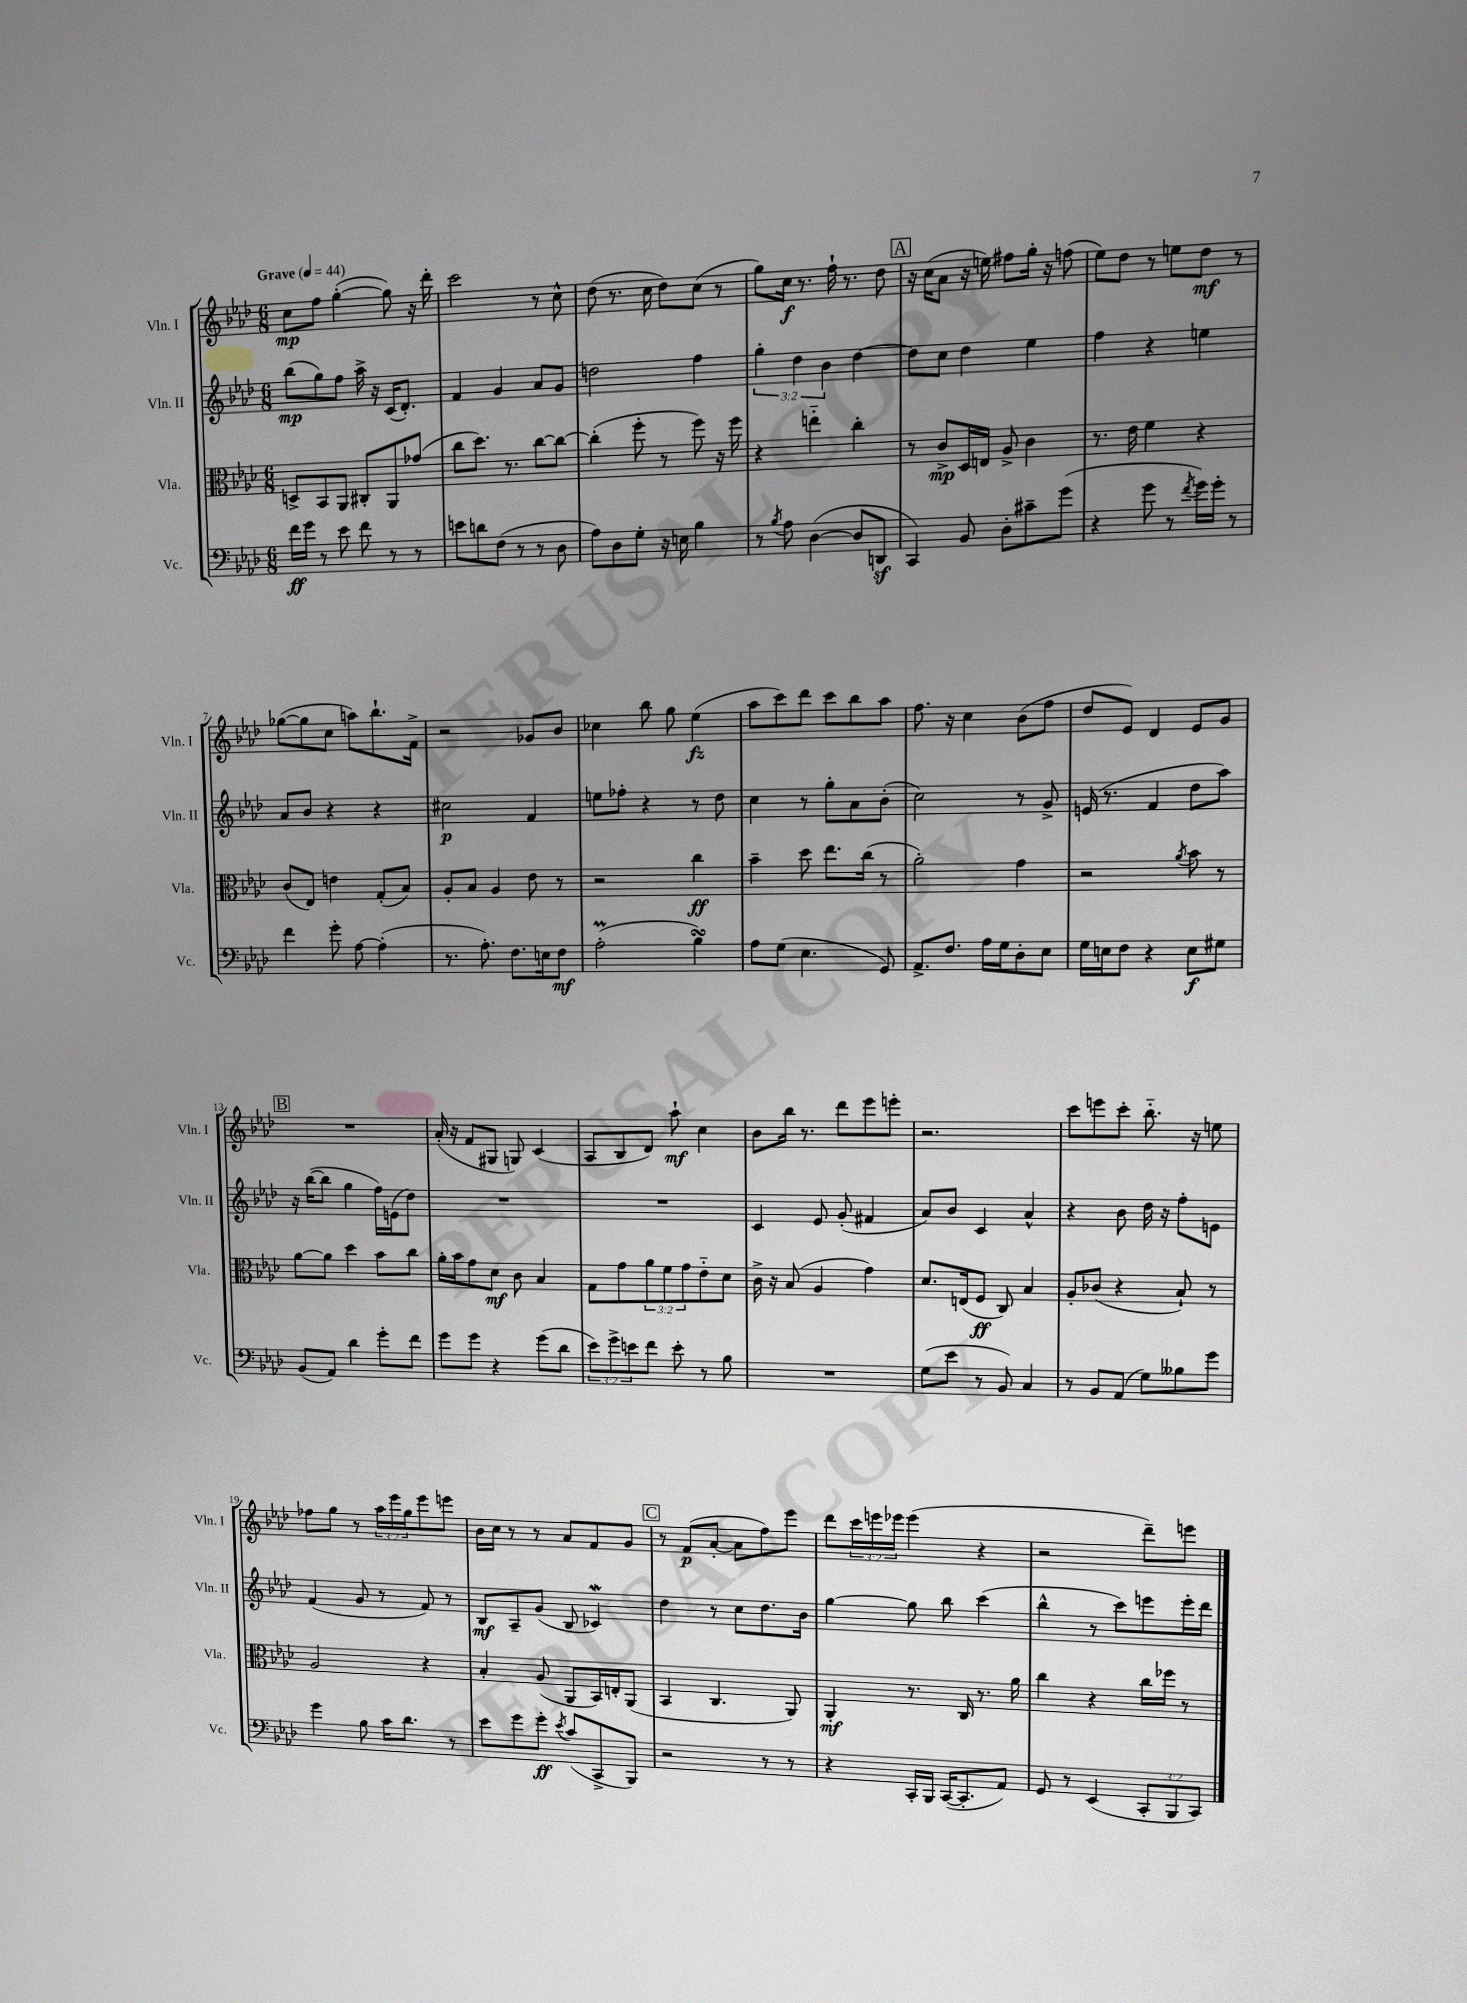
<<
\new StaffGroup <<
\new Staff = "s0" \with { instrumentName = "Vln. I" shortInstrumentName = "Vln. I" } {
    \clef treble \key aes \major \numericTimeSignature \time 6/8 \override Staff.TupletNumber.text = #tuplet-number::calc-fraction-text \tempo "Grave" 4 = 44
    c''8\mp f''8 g''4~-.( g''8) r16 des'''16-. |
    c'''2 r8 c''8-^ |
    des''8( r8. c''16 des''8) c''8( r8 |
    g''8) c''16\f r8. f''16-! r8. des''8 |
    \mark \markup { \box "A" } r16 c''16( aes'8 r16 e''16) fis''8 g''16-. r16 f''8( |
    ees''8) des''8 r8 e''8 des''8\mf r8 |
    ges''8~( ges''8 c''8 a''8) bes''8.-! f'16-> |
    r2 ges'8 bes'8 |
    ces''4 bes''8 g''8 ees''4\fz( |
    aes''8 c'''8) des'''8 c'''8 bes''8 aes''8 |
    f''8. r16 c''4 bes'8( f''8 |
    des''8 ees'8) des'4 ees'8 g'8 |
    \mark \markup { \box "B" } R2. |
    aes'16-.( r16 f'8 gis8 g8) c'4( |
    aes8 bes8 des'8) aes''8-!\mf c''4 |
    bes'8 bes''16 r8. des'''8 ees'''8 e'''8-. |
    r2. |
    c'''8 e'''8 c'''8-. bes''8.-_ r16 e''8 |
    fes''8 g''8 r8 \tuplet 3/2 { aes''16 ees'''16 g''16 } ees'''8 e'''8 |
    bes'16 c''16 r8 r8 aes'8 f'8 g'8 |
    \mark \markup { \box "C" } r8 f'8\p( aes'8~-. aes'8 f''8) ees'''8 |
    des'''8 \tuplet 3/2 { c'''16 e'''16 ees'''16 } ees'''4( r4 |
    r2 des'''8--) e'''8 \bar "|." |
}
\new Staff = "s1" \with { instrumentName = "Vln. II" shortInstrumentName = "Vln. II" } {
    \clef treble \key aes \major \numericTimeSignature \time 6/8 \override Staff.TupletNumber.text = #tuplet-number::calc-fraction-text
    bes''8\mp( g''8) f''8 aes''16-> r16 c'16( des'8.-.) |
    f'4 g'4 aes'8 g'8 |
    d''2 f''4 |
    \tuplet 3/2 { g''4-. des''4 bes'4 } des''4~ |
    \mark \markup { \box "A" } des''8 c''8 des''4 ees''4 |
    f''4 r4 e''4 |
    aes'8 bes'8 r4 r4 |
    cis''2\p f'4 |
    e''8 fes''8-. r4 r8 des''8 |
    c''4 r8 g''8-. aes'8 bes'8-.( |
    c''2) r8 g'8-> |
    e'16( r8. f'4 des''8 aes''8) |
    \mark \markup { \box "B" } r16 bes''16~( bes''8 g''4 f''16) e'16( des''8) |
    R2. |
    R2. |
    c'4 ees'8 g'8-.( fis'4 |
    aes'8) bes'8 c'4 aes'4-^ |
    r4 bes'8 des''16 r16 f''8-. e'8 |
    f'4( g'8 r8 f'8) r8 |
    bes8\mf aes8-- g'8( bes8 ces'4\mordent) |
    \mark \markup { \box "C" } des''4 r8 c''8 des''8. bes'16 |
    g''4~ g''8 bes''8 c'''4( |
    bes''4-^ r8 c'''8) e'''8 e'''16-. des'''16 \bar "|." |
}
\new Staff = "s2" \with { instrumentName = "Vla." shortInstrumentName = "Vla." } {
    \clef alto \key aes \major \numericTimeSignature \time 6/8 \override Staff.TupletNumber.text = #tuplet-number::calc-fraction-text
    d8-> bes,8 aes,8 cis8-. aes,8 ges'8( |
    c''8 des''8.) r8. c''8~ c''8~ |
    c''4-.( f''8-. r8 f''8) r16 f''16 |
    r4 e''4-_ c''4-. |
    \mark \markup { \box "A" } r8 c'8->\mp des16 e16 aes8-> c'4 |
    r8. ees'16 f'4 r4 |
    c'8( ees8) e'4 g8-.( bes8) |
    aes8-. bes8 aes4 ees'8 r8 |
    r2 c''4\ff |
    bes'4-- des''8 ees''8. c''16( r8 |
    aes'2-.) g'4 |
    r2 \acciaccatura { aes'8 } bes'8 r8 |
    \mark \markup { \box "B" } aes'8~ aes'8 des''4 bes'8 c''8 |
    aes'16-. bes'16 g'8 des'8\mf c'8 bes4 |
    g8 g'8 \tuplet 3/2 { aes'8 f'8 g'8 } ees'8-_ des'8 |
    c'16-> r16 bes8( aes4 g'4) |
    des'8. e16( f8\ff c8) bes4 |
    aes8-. ces'8( r4 bes8-!) r8 |
    aes2 r4 |
    bes4-. aes8( aes,8 bes,16) e16-. aes,8( |
    \mark \markup { \box "C" } bes,4 c4. aes,8) |
    aes,4-.\mf r8. c16 r8. aes'16 |
    c''4 r4 c''16 fes''16 r8 \bar "|." |
}
\new Staff = "s3" \with { instrumentName = "Vc." shortInstrumentName = "Vc." } {
    \clef bass \key aes \major \numericTimeSignature \time 6/8 \override Staff.TupletNumber.text = #tuplet-number::calc-fraction-text
    f'16\ff g'16 r8 ees'8 f'8 r8 r8 |
    e'8 d'8 f8( r8 r8 des8 |
    aes8) des8 g8-. r16 e16 bes4 |
    r8 \acciaccatura { bes8 } aes8 des4~( des8 d,8\sf |
    \mark \markup { \box "A" } c,4) bes,8 des8-. cis'8-- g'8( |
    r4 g'8 r8 \acciaccatura { f'8 } g'16) g'16-. r8 |
    f'4 g'8-. aes8~ aes4-.( |
    r8. aes8.-.) f8. e16 f8\mf |
    aes2-.\prall( bes4\turn) |
    aes8 g8( ees4. g,8) |
    aes,8.-> f8. aes16 g16 des8-. ees8 |
    g16 e16 f8 r4 e8\f gis8 |
    \mark \markup { \box "B" } bes,8( aes,8) des'4 g'8-. f'8 |
    g'8 g'8 r4 g'8( des'8 |
    \tuplet 3/2 { ees'8) g'8-> e'8 } f'8 e'8-. r8 bes8 |
    R2. |
    g8( ees'8 r8 bes,8) c4 |
    r8 bes,8 aes,8( g8) beses8 g'8 |
    g'4 bes8 c'16 des'8. r8 |
    ees'8 g'8 g'8-.\ff \acciaccatura { ees'8 } c'8( c,8-> bes,,8) |
    \mark \markup { \box "C" } r2 r8 r8 |
    r4 c,16-. bes,,16 c,16~( c,8.-. aes,8) |
    g,8 r8 ees,4( \tuplet 3/2 { c,8-. bes,,8 c,8) } \bar "|." |
}
>>
>>
